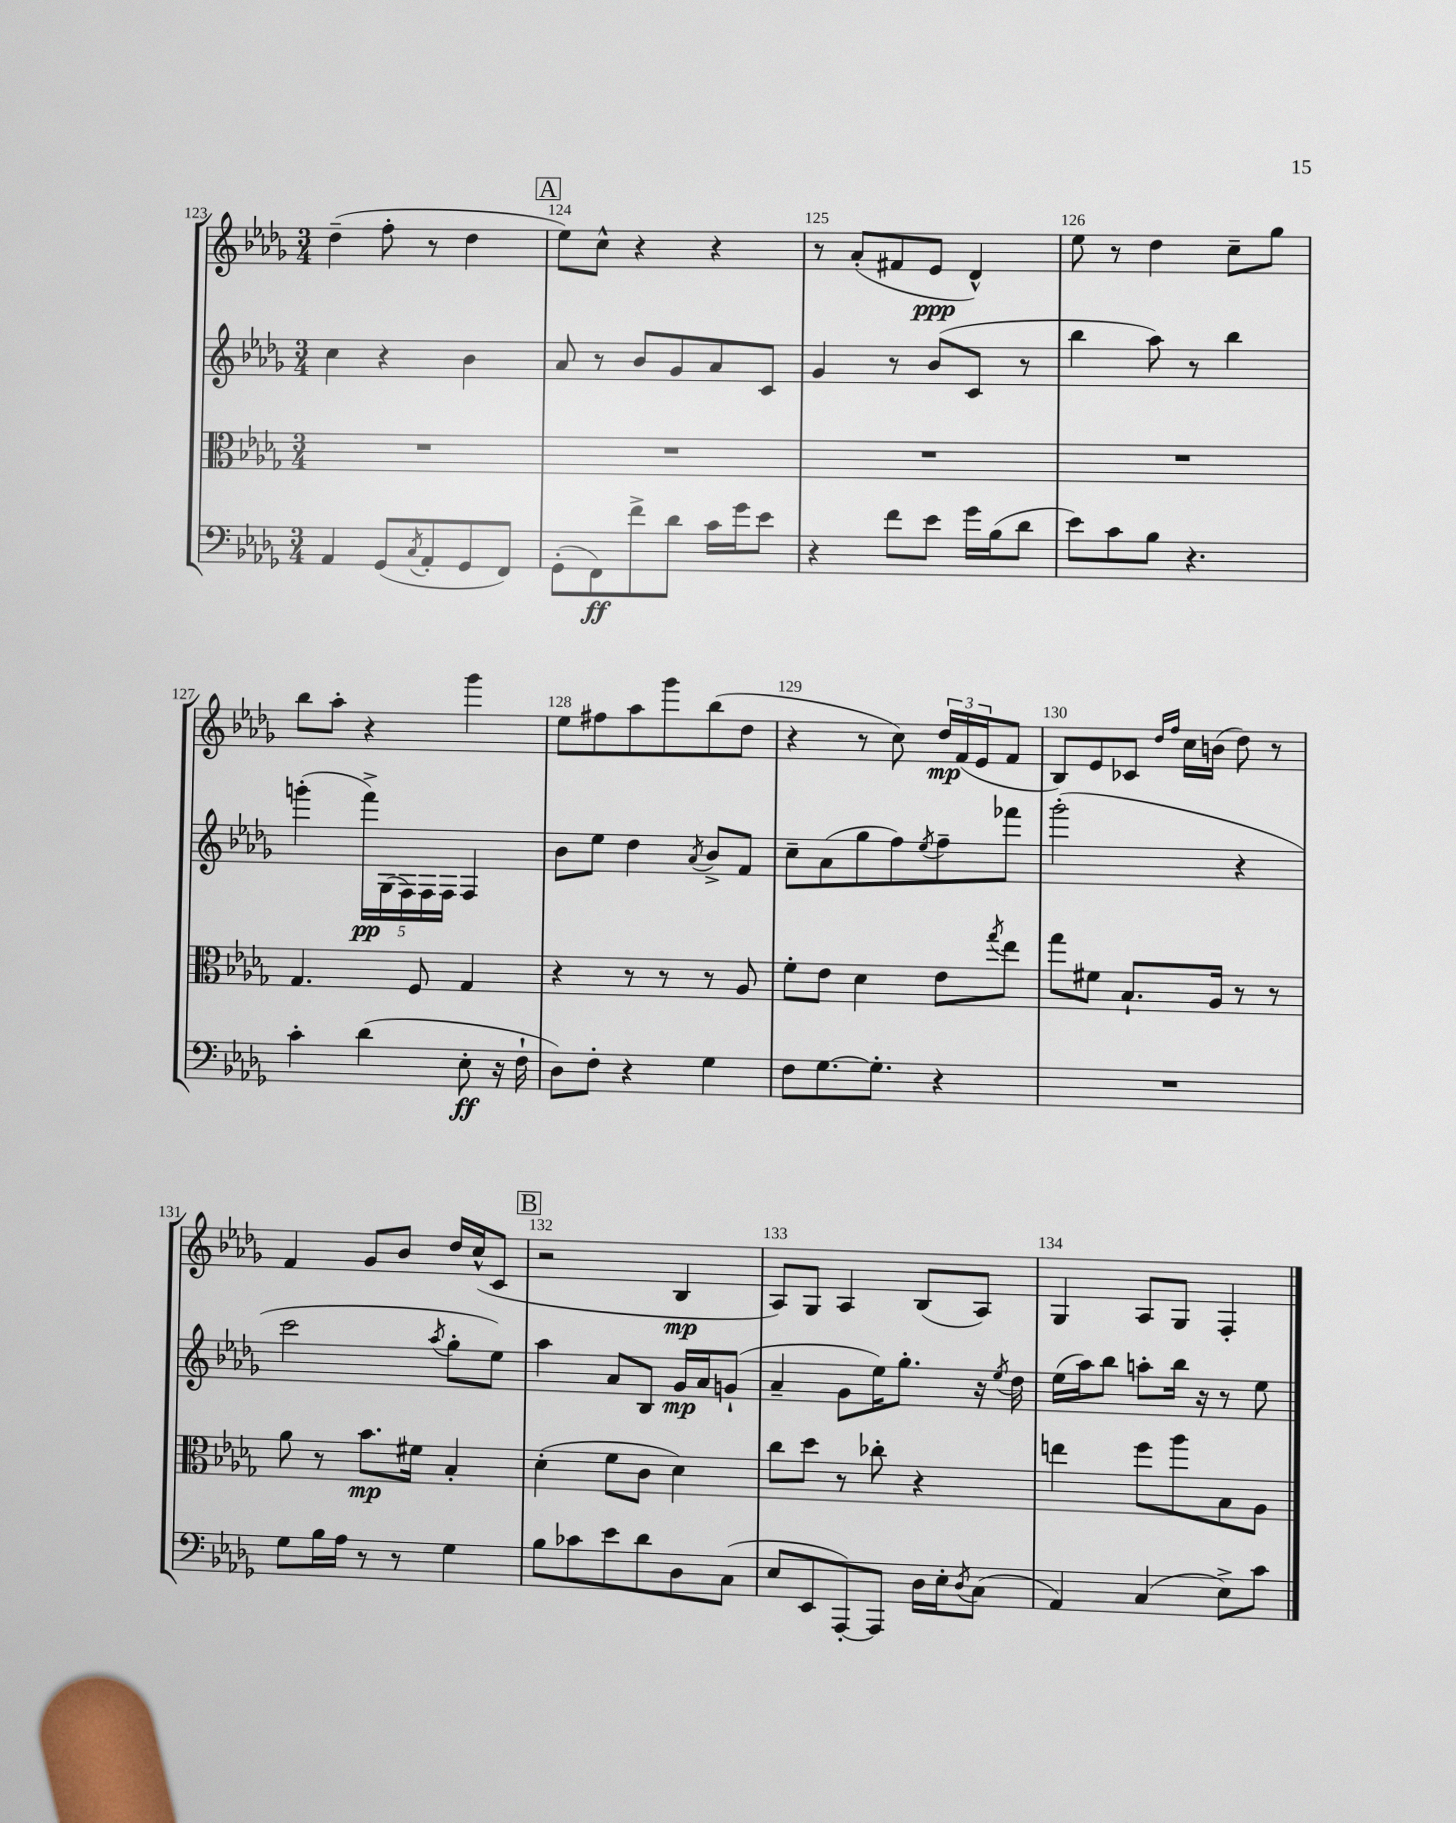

**kern	**dynam	**kern	**dynam	**kern	**dynam	**kern	**dynam
*part4	*part4	*part3	*part3	*part2	*part2	*part1	*part1
*staff4	*staff4	*staff3	*staff3	*staff2	*staff2	*staff1	*staff1
*clefF4	*	*clefC3	*	*clefG2	*	*clefG2	*
*k[b-e-a-d-g-]	*	*k[b-e-a-d-g-]	*	*k[b-e-a-d-g-]	*	*k[b-e-a-d-g-]	*
*M3/4	*	*M3/4	*	*M3/4	*	*M3/4	*
=123	=123	=123	=123	=123	=123	=123	=123
4AA-/	.	2.r	.	4cc\	.	(4dd-~\	.
(8GG-/L	.	.	.	4r	.	8ff'\	.
8qC/	.	.	.	.	.	.	.
8AA-'/	.	.	.	.	.	8r	.
8GG-/	.	.	.	4b-\	.	4dd-\	.
8FF/J)	.	.	.	.	.	.	.
!!LO:REH:place=s1:t=A
=124	=124	=124	=124	=124	=124	=124	=124
(8GG-'\L	.	2.r	.	8a-/	.	8ee-\L)	.
8FF\)	ff	.	.	8r	.	8cc^^\J	.
8f^\	.	.	.	8b-/L	.	4r	.
8d-\J	.	.	.	8g-/	.	.	.
16c\LL	.	.	.	8a-/	.	4r	.
16g-\J	.	.	.	.	.	.	.
8e-\J	.	.	.	8c/J	.	.	.
=125	=125	=125	=125	=125	=125	=125	=125
4r	.	2.r	.	4g-/	.	8r	.
.	.	.	.	.	.	(8a-'/L	.
8f\L	.	.	.	8r	.	8f#X/	.
8e-\J	.	.	.	(8b-/L	.	8e-/J	ppp
16g-\LL	.	.	.	8c/J	.	4d-^^/)	.
(16B-\J	.	.	.	.	.	.	.
8d-\J	.	.	.	8r	.	.	.
=126	=126	=126	=126	=126	=126	=126	=126
8e-\L)	.	2.r	.	4bb-\	.	8ee-\	.
8c\	.	.	.	.	.	8r	.
8B-\J	.	.	.	8aa-\)	.	4dd-\	.
4.r	.	.	.	8r	.	.	.
.	.	.	.	4bb-\	.	8cc~\L	.
.	.	.	.	.	.	8gg-\J	.
!!LO:LB:g=z
=127	=127	=127	=127	=127	=127	=127	=127
4c'\	.	4.G-/	.	(4gggn'\	.	8bb-\L	.
.	.	.	.	.	.	8aa-'\J	.
(4d-\	.	.	.	20fff^\LL)	pp	4r	.
.	.	.	.	(20G-\	.	.	.
.	.	.	.	20F\)	.	.	.
.	.	8F/	.	.	.	.	.
.	.	.	.	20F\	.	.	.
.	.	.	.	20F\JJ	.	.	.
8E-'\	ff	4G-/	.	4F/	.	4ggg-\	.
16r	.	.	.	.	.	.	.
16F`\	.	.	.	.	.	.	.
=128	=128	=128	=128	=128	=128	=128	=128
8D-\L)	.	4r	.	8b-\L	.	8ee-\L	.
8F'\J	.	.	.	8ee-\J	.	8ff#X\	.
4r	.	8r	.	4dd-\	.	8aa-\	.
.	.	8r	.	.	.	8ggg-\	.
.	.	.	.	8qa-/	.	.	.
4G-\	.	8r	.	8b-^/L	.	(8bb-\	.
.	.	8A-/	.	8f/J	.	8dd-\J	.
=129	=129	=129	=129	=129	=129	=129	=129
8F\L	.	8f'\L	.	8cc~\L	.	4r	.
[8.G-\	.	8e-\J	.	(8a-\	.	.	.
.	.	4d-\	.	8gg-\	.	8r	.
8.G-'\J]	.	.	.	.	.	.	.
.	.	.	.	8ff\)	.	8cc\)	.
.	.	.	.	8qee-/	.	.	.
4r	.	8e-\L	.	8ff~\	.	24dd-/LL	mp
.	.	.	.	.	.	(24f/	.
.	.	.	.	.	.	24e-/J	.
.	.	8qgg-/	.	.	.	.	.
.	.	8ee-\J	.	8fff-X\J	.	8f/J	.
=130	=130	=130	=130	=130	=130	=130	=130
2.r	.	8gg-\L	.	(2ggg-'\	.	8B-/L)	.
.	.	8f#X\J	.	.	.	8e-/	.
.	.	8.B-`/L	.	.	.	8c-X/J	.
.	.	.	.	.	.	16qqdd-/LL	.
.	.	.	.	.	.	16qqff/JJ	.
.	.	.	.	.	.	16cc\LL	.
.	.	16A-/Jk	.	.	.	(16bn\JJ	.
.	.	8r	.	4r	.	8dd-\)	.
.	.	8r	.	.	.	8r	.
!!LO:LB:g=z
=131	=131	=131	=131	=131	=131	=131	=131
8G-\L	.	8a-\	.	2ccc\	.	4f/	.
16B-\L	.	8r	.	.	.	.	.
16A-\JJ	.	.	.	.	.	.	.
8r	.	8.b-\L	mp	.	.	8g-/L	.
8r	.	.	.	.	.	8b-/J	.
.	.	16f#X\Jk	.	.	.	.	.
.	.	.	.	8qaa-/	.	.	.
4G-\	.	4B-'/	.	8gg-'\L	.	16dd-/LL	.
.	.	.	.	.	.	(16cc^^/J	.
.	.	.	.	8ee-\J)	.	8c/J	.
!!LO:REH:place=s1:t=B
=132	=132	=132	=132	=132	=132	=132	=132
8B-\L	.	(4d-'\	.	4aa-\	.	2r	.
8c-X\	.	.	.	.	.	.	.
8e-\	.	8f\L	.	8a-/L	.	.	.
8d-\	.	8c\J	.	8B-/J	.	.	.
8D-\	.	4d-\)	.	16g-/LL	mp	4B-/	mp
.	.	.	.	16a-/J	.	.	.
(8C\J	.	.	.	(8gn`/J	.	.	.
=133	=133	=133	=133	=133	=133	=133	=133
8E-/L	.	8cc\L	.	4a-~/	.	8A-/L)	.
8EE-/	.	8dd-\J	.	.	.	8G-/J	.
[8AAA-'/)	.	8r	.	8g-\L	.	4A-/	.
8AAA-/J]	.	8cc-X'\	.	16ee-\K)	.	.	.
.	.	.	.	8.gg-'\J	.	.	.
16D-\LL	.	4r	.	.	.	(8B-/L	.
16E-'\J	.	.	.	.	.	.	.
8qD-/	.	.	.	.	.	.	.
(8C\J	.	.	.	16r	.	8A-/J)	.
.	.	.	.	8qee-/	.	.	.
.	.	.	.	16dd-\	.	.	.
=134	=134	=134	=134	=134	=134	=134	=134
4AA-/)	.	4een\	.	(16ee-\LL	.	4G-/	.
.	.	.	.	16aa-\J)	.	.	.
.	.	.	.	8bb-\J	.	.	.
(4C/	.	8ff\L	.	8aan'\L	.	8A-/L	.
.	.	8aa-\	.	16bb-\Jk	.	8G-/J	.
.	.	.	.	16r	.	.	.
8E-^\L)	.	8B-\	.	8r	.	4F'/	.
8c\J	.	8A-\J	.	8ee-\	.	.	.
==	==	==	==	==	==	==	==
*-	*-	*-	*-	*-	*-	*-	*-
